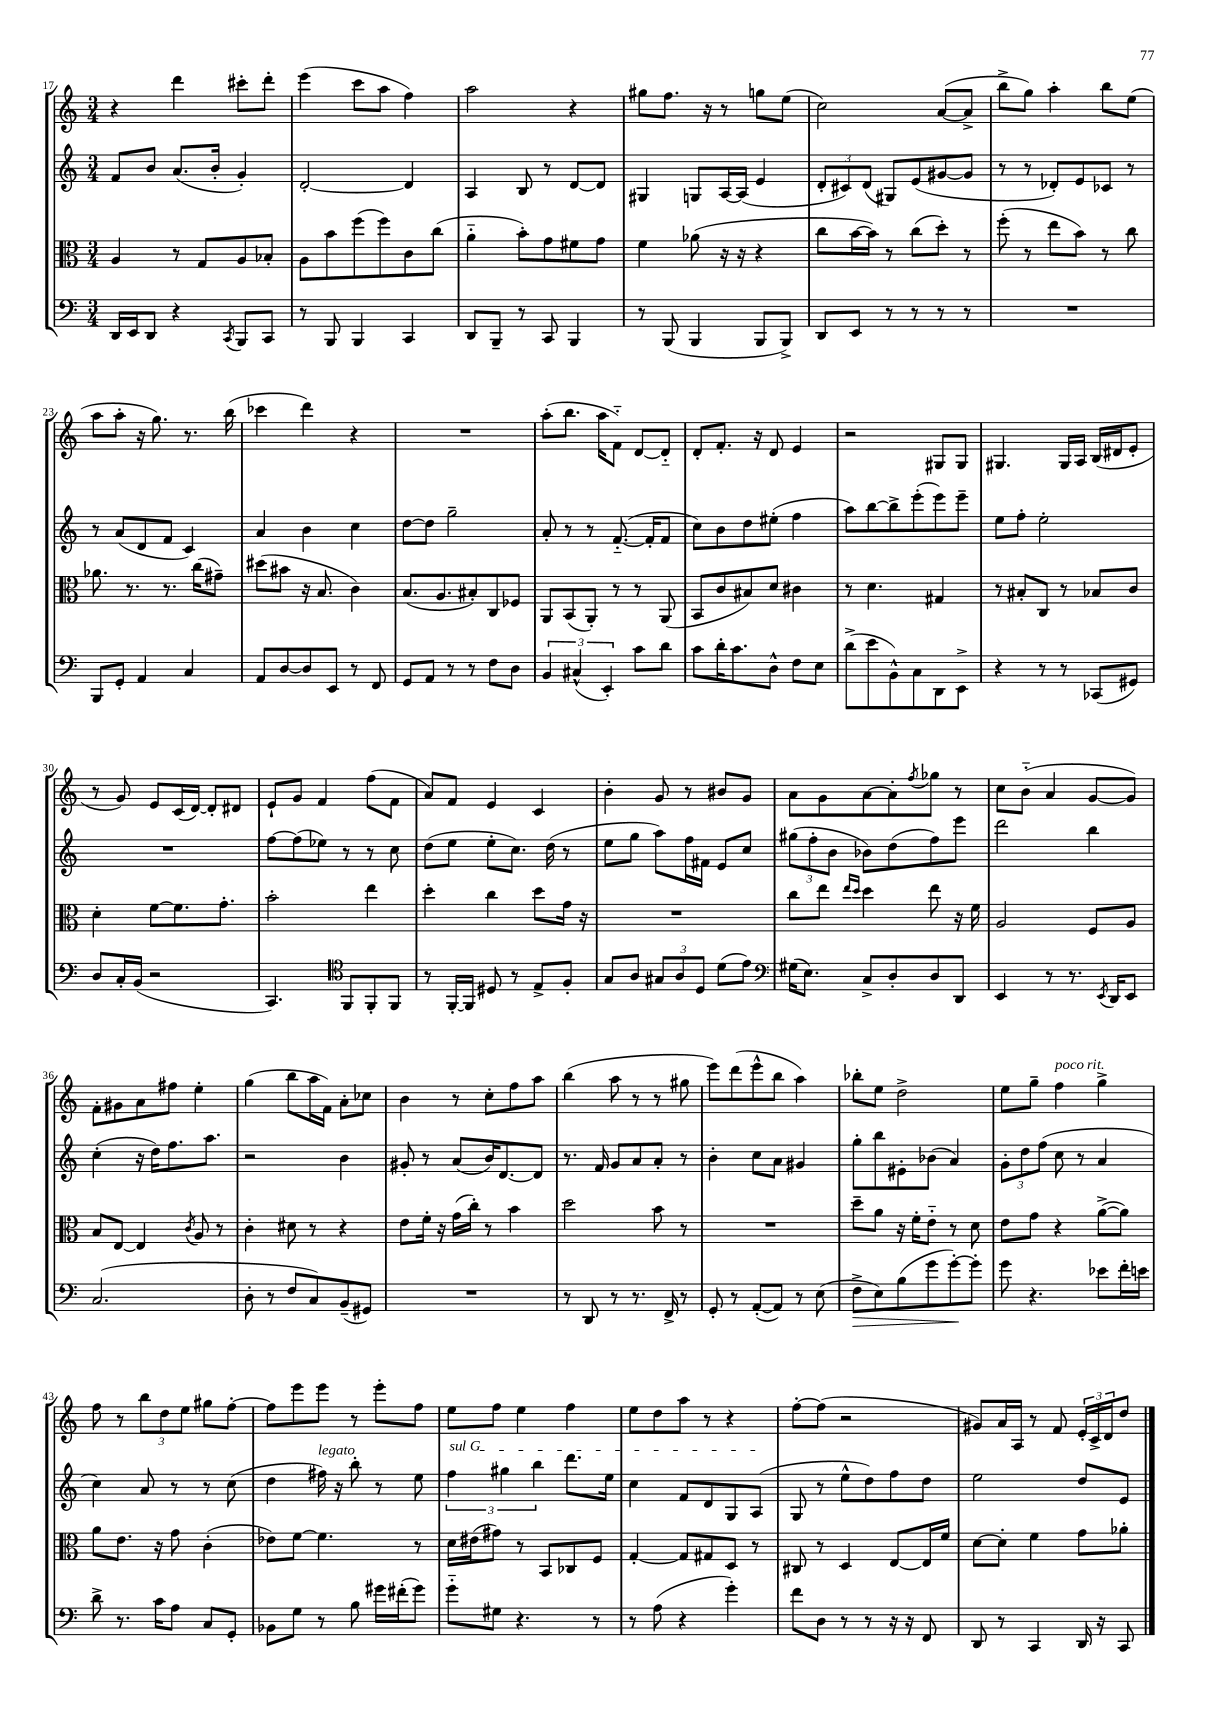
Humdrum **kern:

**kern	**kern	**kern	**kern
*staff4	*staff3	*staff2	*staff1
*clefF4	*clefC3	*clefG2	*clefG2
*k[]	*k[]	*k[]	*k[]
*M3/4	*M3/4	*M3/4	*M3/4
16DD	4A	8f	4r
16EE	.	.	.
8DD	.	8b	.
4r	8r	(8.a	4ddd
.	8G	.	.
.	.	16b'	.
8qCC	.	.	.
8BBB	8A	4g')	8ccc#'
8CC	8B-'	.	8ddd'
=	=	=	=
8r	8A	[2d'	(4eee
8BBB	8b	.	.
4BBB	(8ff	.	8ccc
.	8ff)	.	8aa
4CC	8c	4d]	4ff)
.	(8cc	.	.
=	=	=	=
8DD	4a'~	4A	2aa
8BBB~	.	.	.
8r	8b')	8B	.
8CC	8g	8r	.
4BBB	8f#	[8d	4r
.	8g	8d]	.
=	=	=	=
8r	4f	4G#	8gg#
(8BBB	.	.	8.ff
4BBB	(8a-	8G	.
.	.	.	16r
.	16r	[16A	8r
.	16r	(16A]	.
8BBB	4r	4e	8gg
8BBB^)	.	.	(8ee
=	=	=	=
8DD	8cc	12d'	2cc)
.	.	12c#)	.
8EE	[16b	.	.
.	.	(12d	.
.	16b])	.	.
8r	8r	8G#)	.
8r	(8cc	(8e	.
8r	8dd')	[8g#	([8a
8r	8r	8g#]	8a^]
=	=	=	=
2.r	(8ff'	8r	8bb^
.	8r	8r	8gg)
.	8ee	8d-')	4aa'
.	8b)	8e	.
.	8r	8c-	8bb
.	8cc	8r	(8ee
=	=	=	=
8BBB	8.a-	8r	8aa
8GG'	.	(8a	8aa'
.	8.r	.	.
4AA	.	8d	16r
.	.	.	8.gg)
.	8.r	8f	.
4C	.	4c)	8.r
.	(16cc	.	.
.	8g#~)	.	.
.	.	.	(16bb
=	=	=	=
8AA	(8dd#	4a	4ccc-
[8D	8b#	.	.
8D]	16r	4b	4ddd)
.	8.B	.	.
8EE	.	.	.
8r	4c)	4cc	4r
8FF	.	.	.
=	=	=	=
8GG	(8.B	[8dd	2.r
8AA	.	8dd]	.
.	8.A	.	.
8r	.	2gg~	.
8r	8B#')	.	.
8F	8C	.	.
8D	8F-	.	.
=	=	=	=
6BB	8AA	8a'	(8aa'
.	(8BB	8r	8.bb
(6C#^^	.	.	.
.	8AA')	8r	.
.	.	.	16aa
6EE')	.	.	.
.	8r	([8.f'~	8f'~)
8c	8r	.	[8d
.	.	16f']	.
8d	(8AA	8f	8d'~]
=	=	=	=
8c	8BB	8cc)	8d'
16d'	8c	8b	8.f'
8.c	.	.	.
.	8B#)	8dd	.
.	.	.	16r
8D^^	8d	(8ee#'	8d
8F	4c#	4ff	4e
8E	.	.	.
=	=	=	=
(8d^	8r	8aa)	2r
8e	4.d	[8bb	.
8BB^^)	.	8bb^]	.
8C	.	(8eee'	.
8DD	4G#	8eee)	8G#
8EE^	.	8eee~	8G#
=	=	=	=
4r	8r	8ee	4.G#
.	8B#'	8ff'	.
8r	8C	2ee'	.
8r	8r	.	16G#
.	.	.	16A
(8CC-	8B-	.	(16B
.	.	.	16d#
8GG#)	8c	.	8e'
=	=	=	=
8D	4d'	2.r	8r
16C'	.	.	8g)
(16BB	.	.	.
2r	[8f	.	8e
.	8.f]	.	(16c
.	.	.	[16d)
.	.	.	8d']
.	8.g'	.	.
.	.	.	8d#
=	=	=	=
4.CC)	2b'	[8ff	8e`
.	.	(8ff]	8g
.	.	8ee-)	4f
*clefC4	*	*	*
8FF	.	8r	.
8FF'	4ee	8r	(8ff
8FF	.	8cc	8f
=	=	=	=
8r	4dd'	(8dd	8a)
[16FF'	.	8ee	8f
16FF]	.	.	.
8D#	4cc	8ee'	4e
8r	.	8.cc)	.
8E^	8dd	.	4c
.	.	(16dd	.
8F'	16g	8r	.
.	16r	.	.
=	=	=	=
8G	2.r	8ee	4b'
8A	.	8gg	.
12G#	.	8aa)	8g
12A	.	.	.
.	.	16ff	8r
12D	.	.	.
.	.	16f#	.
(8d	.	8e	8b#
8e)	.	8cc	8g
=	=	=	=
*clefF4	*	*	*
(16G#	8cc	(12gg#	8a
8.E)	.	.	.
.	.	12ff'	.
.	8ee	.	8g
.	.	12b	.
.	16qqee	.	.
.	16qqdd	.	.
8C^	4dd	8b-)	[8a
8D'	.	(8dd	8a']
.	.	.	8qff
8D	8ee	8ff)	8gg-
8DD	16r	8eee	8r
.	16f	.	.
=	=	=	=
4EE	2A	2ddd	8cc
.	.	.	(8b'~
8r	.	.	4a
8.r	.	.	.
.	8F	4bb	[8g
8qEE	.	.	.
16DD	.	.	.
8EE	8A	.	8g])
=	=	=	=
(2.C	8B	(4cc'	8f'
.	[8E	.	8g#
.	4E]	16r	8a
.	.	16dd)	.
.	.	8.ff	8ff#
.	8qc	.	.
.	8A	.	4ee'
.	.	8.aa	.
.	8r	.	.
=	=	=	=
8D'	4c'	2r	(4gg
8r	.	.	.
8F	8d#	.	8bb
8C)	8r	.	16aa
.	.	.	16f)
(8BB~	4r	4b	8a'
8GG#)	.	.	8cc-
=	=	=	=
2.r	8e	8g#'	4b
.	16f'	8r	.
.	16r	.	.
.	(16g	(8a	8r
.	16cc')	.	.
.	8r	16b)	8cc'
.	.	[8.d	.
.	4b	.	8ff
.	.	8d]	8aa
=	=	=	=
8r	2dd	8.r	(4bb
8DD	.	.	.
.	.	16f	.
8r	.	8g	8aa
8.r	.	8a	8r
.	8b	8a'	8r
16FF^	.	.	.
8r	8r	8r	8gg#
=	=	=	=
8GG'	2.r	4b'	8eee)
8r	.	.	(8ddd
([8AA'	.	8cc	8eee^^
8AA])	.	8a	8bb
8r	.	4g#	4aa)
(8E	.	.	.
=	=	=	=
8F^	8dd~	8gg'	8bb-'
8E)	8a	8bb	8ee
(8B	16r	8e#'	2dd^
.	16f'	.	.
8g	8e'~	(8b-	.
[8g')	8r	4a)	.
8g']	8d	.	.
=	=	=	=
8g	8e	12g'	8ee
.	.	12dd	.
4.r	8g	.	8gg~
.	.	(12ff	.
.	4r	8cc	4ff
.	.	8r	.
8e-	([8a^	4a	4gg^
16f'	8a])	.	.
16e	.	.	.
=	=	=	=
8d^	8a	4cc)	8ff
8.r	8.e	.	8r
.	.	8a	12bb
16c	16r	.	.
.	.	.	12dd
8A	8g	8r	.
.	.	.	12ee
8C	(4c'	8r	8gg#
8GG'	.	(8cc	[8ff'
=	=	=	=
8BB-	8e-)	4dd	8ff]
8G	[8f	.	8eee
8r	4.f]	16ff#)	8eee
.	.	16r	.
8B	.	8bb'	8r
16g#	.	8r	8eee'
(16f#'	.	.	.
8g#)	8r	8ee	8ff
=	=	=	=
8g'~	16d	6ff	8ee
.	(16e#	.	.
8G#	8g#)	.	8ff
.	.	6gg#	.
4.r	8r	.	4ee
.	.	6bb	.
.	8BB	.	.
.	8C-	8.ddd	4ff
8r	8F	.	.
.	.	16ee	.
=	=	=	=
8r	[4G'	4cc	8ee
(8A	.	.	8dd
4r	8G]	8f	8aa
.	8G#	8d	8r
4g')	8D	8G	4r
.	8r	(8A	.
=	=	=	=
8f	8C#	8G	[8ff'
8D	8r	8r	(8ff]
8r	4D	8ee^^	2r
8r	.	8dd)	.
16r	[8E	8ff	.
16r	.	.	.
8FF	16E]	8dd	.
.	16f	.	.
=	=	=	=
8DD	[8d	2ee	8g#)
8r	8d']	.	16a
.	.	.	16A
4CC	4f	.	8r
.	.	.	8f
16DD	8g	8dd	24e'
.	.	.	24c^
16r	.	.	.
.	.	.	24d
8CC	8a-'	8e	8dd
==	==	==	==
*-	*-	*-	*-
